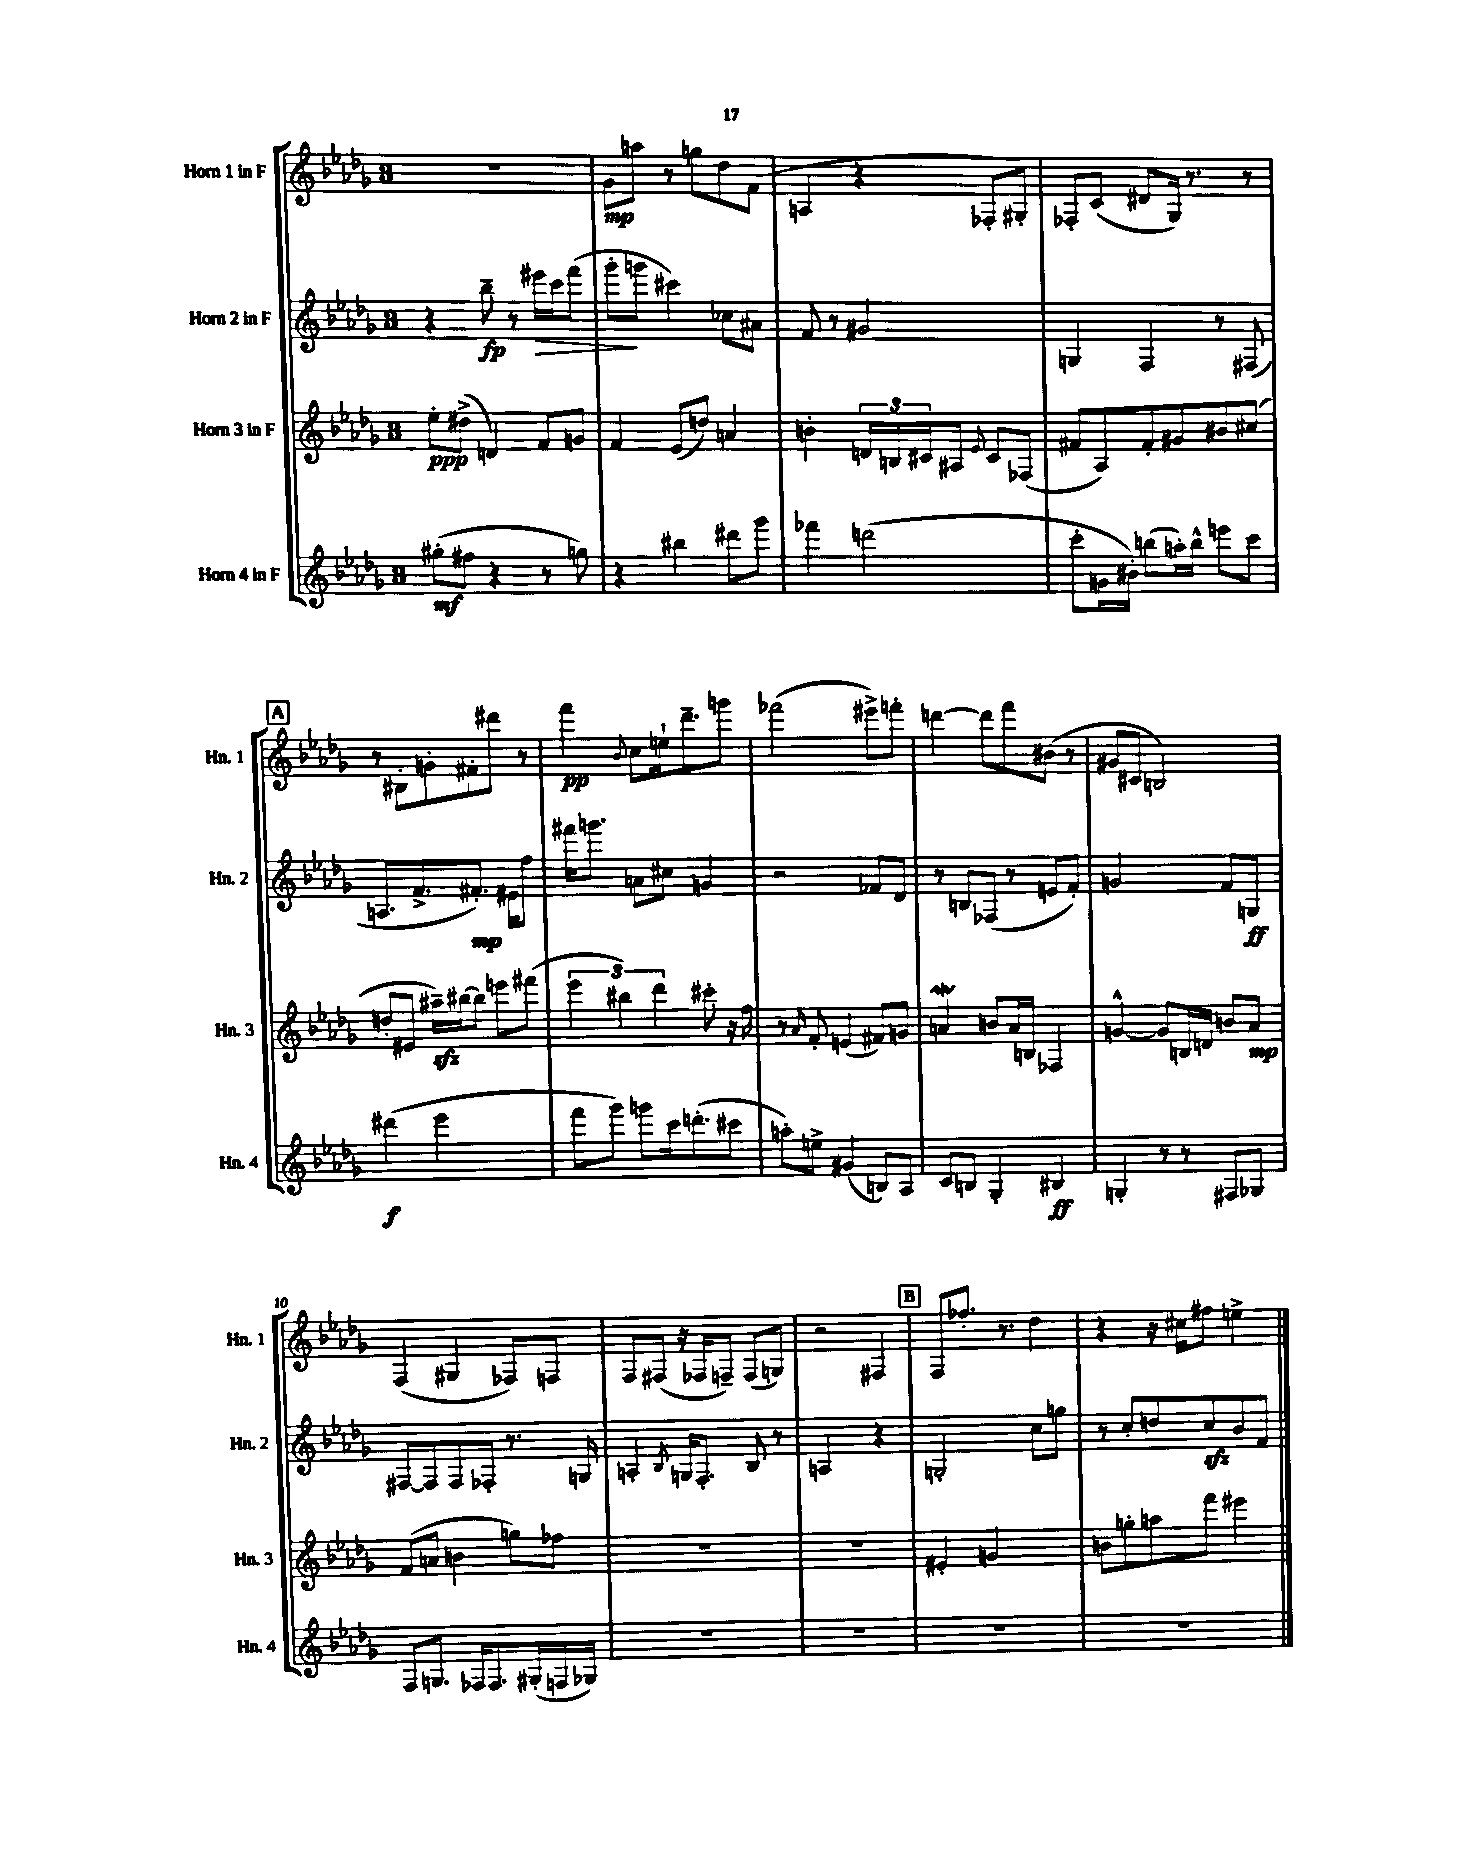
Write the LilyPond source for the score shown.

<<
\new StaffGroup <<
\new Staff = "s0" \with { instrumentName = "Horn 1 in F" shortInstrumentName = "Hn. 1" } {
    \clef treble \key des \major \once \override Staff.TimeSignature.style = #'single-digit \time 3/4
    R2. |
    ges'8\mp a''8 r8 g''8 des''8 f'8( |
    a4 r4 fes8-. gis8-.) |
    fes8-. c'8( dis'8 ges16) r8. r8 |
    \mark \markup { \box "A" } r8 bis8-. g'8-. fis'8-. dis'''8 r8 |
    f'''4\pp \appoggiatura { bes'8 } c''8 e''16-! des'''8.-- g'''8 |
    fes'''2( eis'''8->) f'''8-. |
    d'''4~ d'''8 f'''8 bis'8( r8 |
    gis'8 cis'8 b2) |
    f4( gis4 fes8) f8 |
    f8 fis8( r16 fes16 f8--) f8( g8) |
    r2 fis4 |
    \mark \markup { \box "B" } f8 fes''8.-. r8. des''4 |
    r4 r16 cis''16 fis''8 e''4-> \bar "|." |
}
\new Staff = "s1" \with { instrumentName = "Horn 2 in F" shortInstrumentName = "Hn. 2" } {
    \clef treble \key des \major \once \override Staff.TimeSignature.style = #'single-digit \time 3/4
    r4 bes''8--\fp r8 eis'''16\> c'''16 f'''8( |
    ges'''8-.\! g'''8 cis'''4) ces''8 ais'8 |
    f'8 r8 gis'2 |
    g4 f4 r8 fis8( |
    \mark \markup { \box "A" } a8. f'8.-> fis'8.-.\mp) eis'16 f''8 |
    fis'''16 g'''8. a'8 cis''8 g'4 |
    r2 fes'8 des'8 |
    r8 b8 fes8( r8 e'8 f'8-.) |
    g'2 f'8 g8\ff |
    fis8~ fis8 fis8 fes8-. r8. g16 |
    a4-. \acciaccatura { bes8 } g16 f8.-. bes8 r8 |
    a2 r4 |
    \mark \markup { \box "B" } g2-. c''8 g''8 |
    r8 c''8-. d''8 c''8\sfz bes'8 f'8 \bar "|." |
}
\new Staff = "s2" \with { instrumentName = "Horn 3 in F" shortInstrumentName = "Hn. 3" } {
    \clef treble \key des \major \once \override Staff.TimeSignature.style = #'single-digit \time 3/4
    ees''8-.\ppp dis''8->( d'4) f'8 g'8 |
    f'4 ees'8( d''8) a'4 |
    b'4-. \tuplet 3/2 { d'16 b16 cis'16 } ais8 \appoggiatura { ees'8 } cis'8 fes8( |
    fis'8 aes8) fis'8-. gis'8 bis'8 cis''8( |
    \mark \markup { \box "A" } d''8-. eis'8 ais''16--\sfz) bis''16~ bis''8 e'''8 fis'''8( |
    \tuplet 3/2 { ees'''4 bis''4) des'''4 } cis'''8-. r16 f''16 |
    r8 \grace { aes'16 } f'8-. e'4( fis'8) g'8 |
    a'4\mordent b'8 a'16 b16 fes4 |
    g'4~-^ g'8 b16 d'16 b'8 aes'8\mp |
    f'8( a'8 b'4 g''8) fes''8 |
    R2. |
    R2. |
    \mark \markup { \box "B" } eis'4-. g'2 |
    b'8 g''8-. a''8 f'''8 eis'''4 \bar "|." |
}
\new Staff = "s3" \with { instrumentName = "Horn 4 in F" shortInstrumentName = "Hn. 4" } {
    \clef treble \key des \major \once \override Staff.TimeSignature.style = #'single-digit \time 3/4
    gis''8-.\mf( fis''8 r4 r8 g''8) |
    r4 bis''4 dis'''8 ges'''8 |
    fes'''4 d'''2( |
    c'''8-. g'16 bis'16-.) b''8( a''16-.) b''16-^ e'''8 c'''8 |
    \mark \markup { \box "A" } dis'''4\f( ees'''2 |
    f'''8 ges'''8) g'''8 c'''16 d'''8.-.( cis'''8 |
    a''8-.) e''8-> gis'4( b8) aes8 |
    c'8 b8 ges4-. bis4\ff |
    g4-. r8 r8 fis8 ges8 |
    f8 g8. fes16 fes8. gis16-.( f16 ges16) |
    R2. |
    R2. |
    \mark \markup { \box "B" } R2. |
    R2. \bar "|." |
}
>>
>>
